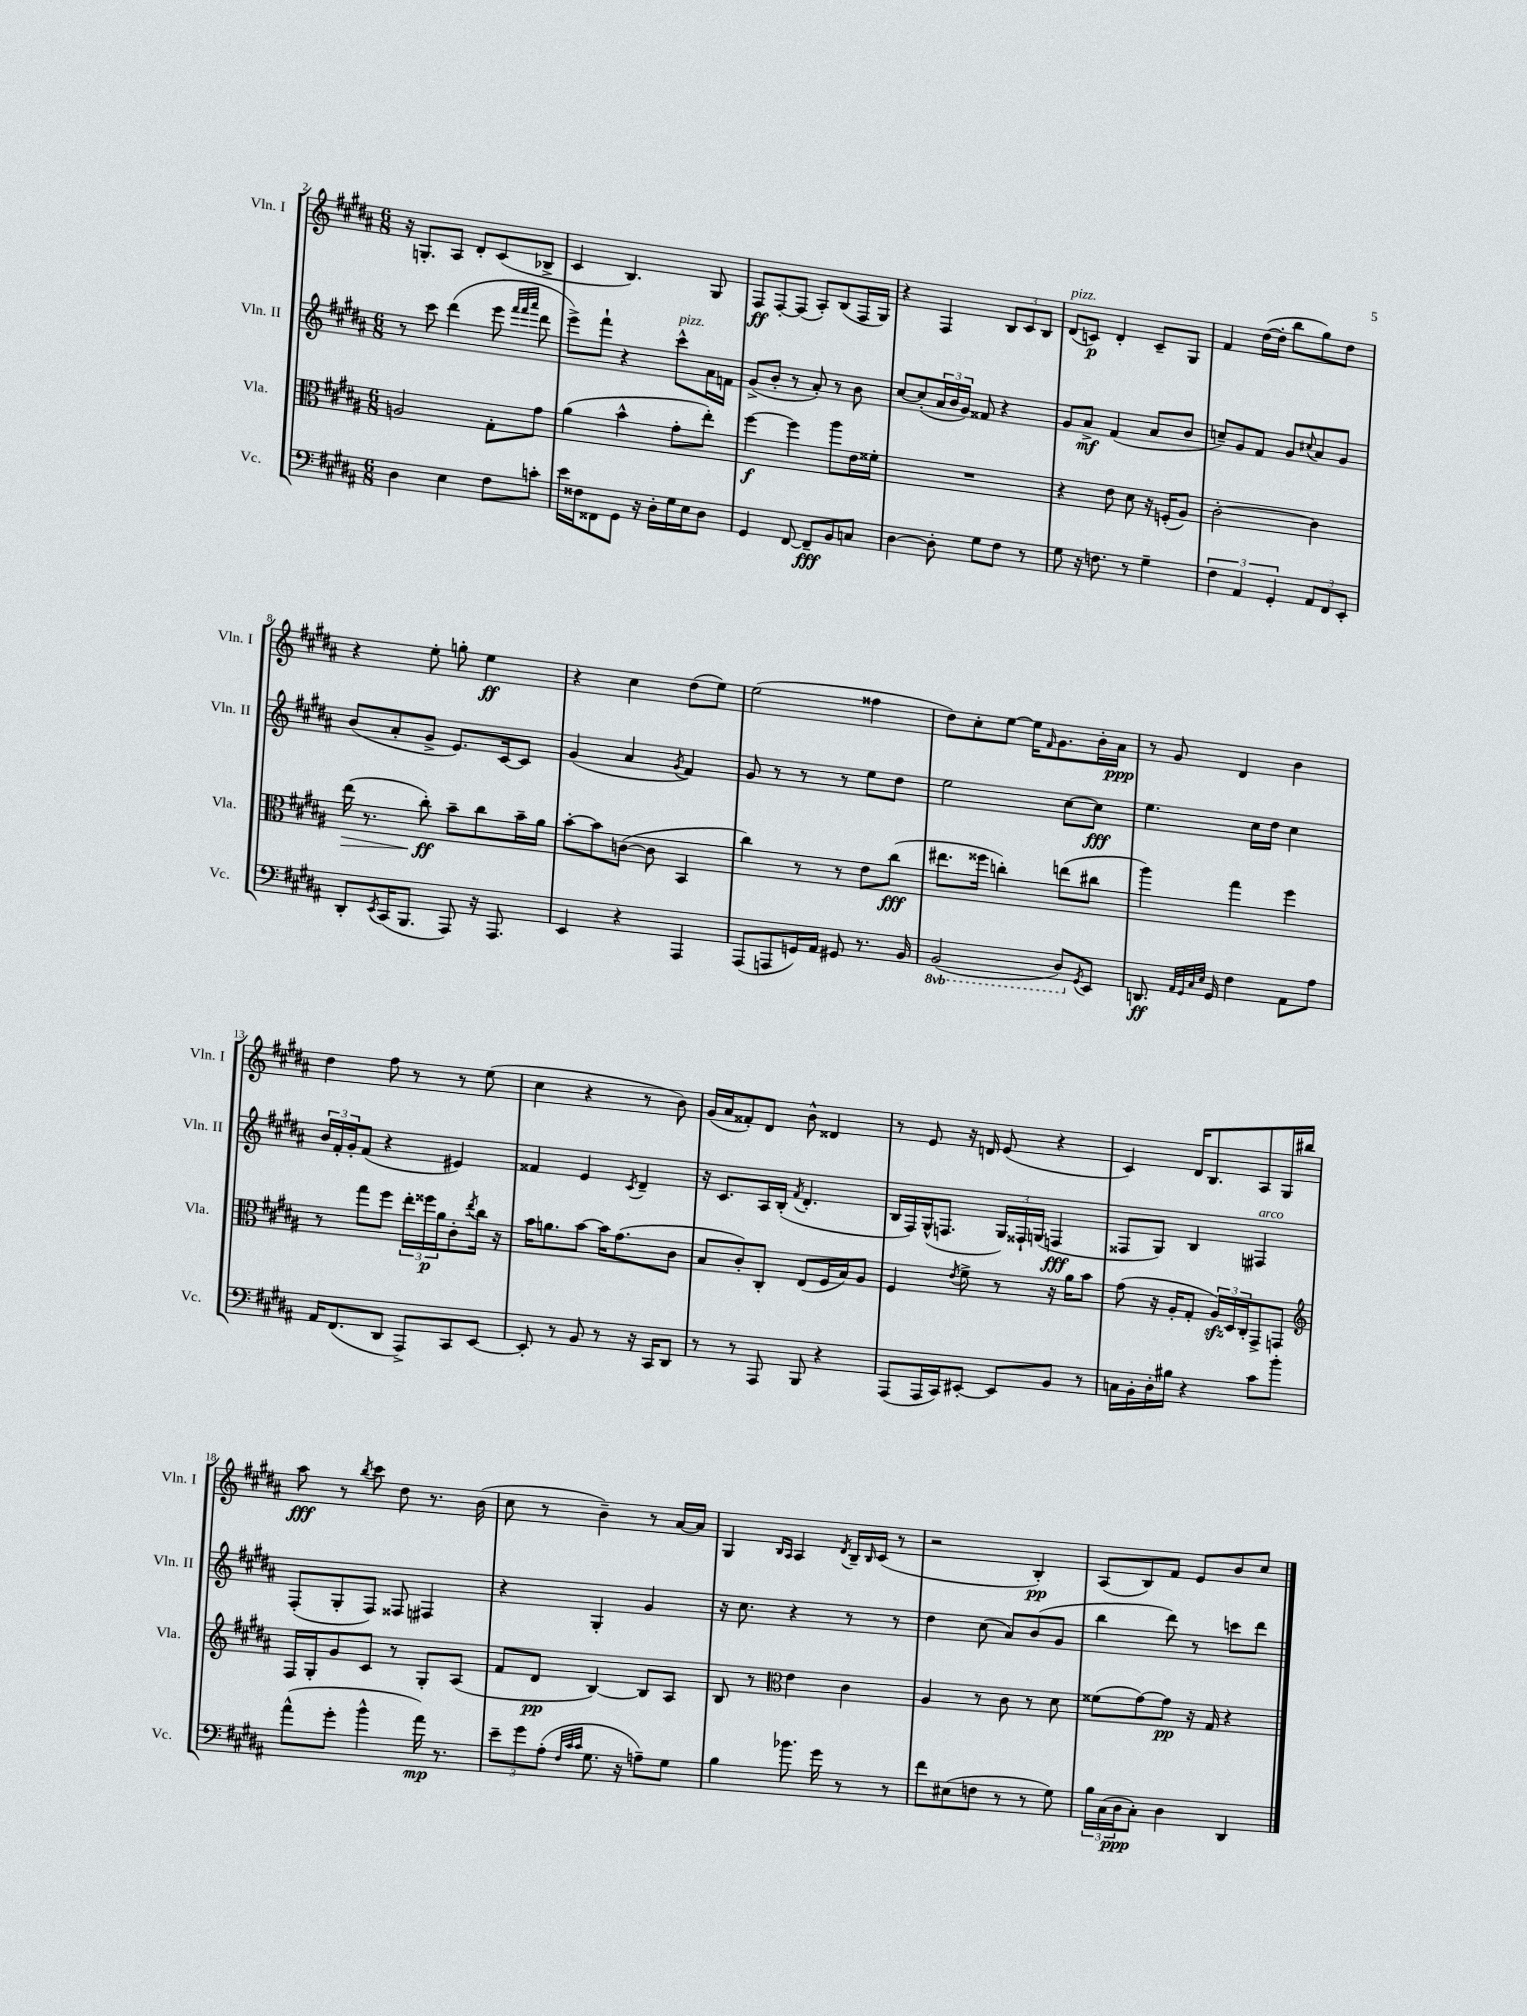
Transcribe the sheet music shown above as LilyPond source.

<<
\new StaffGroup <<
\new Staff = "s0" \with { instrumentName = "Vln. I" shortInstrumentName = "Vln. I" } {
    \clef treble \key b \major \numericTimeSignature \time 6/8
    r16 g8.-. ais8 dis'8-. cis'8( bes8-> |
    cis'4 b4.) gis8 |
    fis8\ff fis8~-. fis8( ais8-.) b8( fis16 gis16) |
    r4 fis4 \tuplet 3/2 { b8 cis'8 b8 } |
    dis'8^\markup { \italic "pizz." }( c'8\p) dis'4-. c'8-- gis8 |
    fis'4 dis''16~( dis''16-. b''8 gis''8) dis''8 |
    r4 e''8-. g''8-. e''4\ff |
    r4 cis''4 dis''8( e''8) |
    e''2( fisis''4 |
    dis''8) cis''8-. e''8~ e''16 \grace { fis'16 } gis'8. b'16-. ais'16\ppp |
    r8 gis'8 dis'4 b'4 |
    dis''4 fis''8 r8 r8 e''8( |
    cis''4 r4 r8 b'8) |
    gis'16( ais'16 fisis'8-.) dis'8 b'8-^ disis'4 |
    r8 e'8 r16 d'16 e'8( r4 |
    cis'4) dis'16 b8. ais8 gis16 bis''16 |
    ais''8\fff r8 \acciaccatura { b''8 } cis'''8 dis''8 r8. b'16( |
    cis''8 r8 b'4--) r8 ais'16~ ais'16 |
    gis4 \grace { b16 ais16 } ais4 \acciaccatura { dis'8 } b16-- \grace { b16 } cis'16( r8 |
    r2 b4-.\pp) |
    ais8( b8) fis'8 e'8 b'8 cis''8 \bar "|." |
}
\new Staff = "s1" \with { instrumentName = "Vln. II" shortInstrumentName = "Vln. II" } {
    \clef treble \key b \major \numericTimeSignature \time 6/8
    r8 cis'''8 dis'''4( e'''8 \grace { fis'''32 fis'''32 ais'''32 } dis'''8 |
    e'''8->) fis'''8-! r4 cis'''8-^^\markup { \italic "pizz." } ais'16 f'16 |
    gis'8->( b'8-. r8 ais'8-.) r8 b'8 |
    cis''8~ cis''8-.( \tuplet 3/2 { ais'16 b'16 gis'16) } fisis'8 r4 |
    gis'8 ais'8->\mf fis'4( ais'8 b'8 |
    c''8--) gis'8 fis'8 gis'8 \appoggiatura { cis''8 } ais'8 gis'8 |
    b'8( ais'8-. gis'8-> e'8.) cis'16~ cis'8 |
    gis'4( ais'4 \acciaccatura { gis'8 } fis'4) |
    gis'8 r8 r8 r8 e''8 dis''8 |
    e''2 cis''8~ cis''8\fff |
    e''4. cis''16 dis''16 cis''4 |
    \tuplet 3/2 { b'16 fis'16-. gis'16-. } fis'8( r4 eis'4) |
    fisis'4 e'4 \acciaccatura { cis'8 } dis'4-- |
    r16 cis'8. ais16 b16-.( \acciaccatura { fis'8 } dis'4.-. |
    b16 fis16) gis16-^( f8. \tuplet 3/2 { gis16) fisis16-! g16( } f4\fff |
    fisis8 gis8) b4 fis4^\markup { \italic "arco" } |
    fis8-.( gis8-. fis8) fisis8 fis4 |
    r4 gis4-. gis'4 |
    r16 cis''8. r4 r8 r8 |
    dis''4 cis''8( ais'8) b'8( gis'8 |
    b''4 dis'''8) r8 c'''8 dis'''8 \bar "|." |
}
\new Staff = "s2" \with { instrumentName = "Vla." shortInstrumentName = "Vla." } {
    \clef alto \key b \major \numericTimeSignature \time 6/8
    a2 gis8-. gis'8 |
    ais'4( b'4-^ gis'8-. e''8-.) |
    fis''4~\f fis''4 ais''8 e'16 fisis'16-. |
    R2. |
    r4 e'8 dis'8 r16 f16-.( ais8) |
    cis'2~-. cis'4 |
    e''16\>( r8. cis''8-.\ff\!) b'8-- cis''8 b'16-- ais'16 |
    b'8~-. b'8 c'8~( c'8 b,4 |
    cis''4) r8 r8 e'8 cis''8\fff( |
    eis''8. fisis''16 c''4-.) e''8( cis''8 |
    ais''4) gis''4 fis''4 |
    r8 gis''8 fis''8 \tuplet 3/2 { e''16-. fisis''16\p ais'16 } cis'8-. \acciaccatura { e''8 } cis''16 r16 |
    b'16 a'8. b'8~ b'16 gis'8.( cis'8 |
    b8 cis'8-.) cis8-. e8( fis16 b16) ais8 |
    fis4 \acciaccatura { e'8 } fis'8-> r8 r16 ais'16 b'8 |
    gis'8( r16 ais16-. gis8-. \tuplet 3/2 { ais16\sfz) dis16 cis16-. } gis,8-> g,8 |
    \clef treble fis16 gis16-. gis'8 cis'8 r8 gis8-. ais8( |
    fis'8 dis'8\pp b4~) b8 ais8 |
    b8 r8 \clef alto e'4 cis'4 |
    ais4 r8 cis'8 r8 dis'8 |
    fisis'8( gis'8~) gis'8\pp r16 gis16 r4 \bar "|." |
}
\new Staff = "s3" \with { instrumentName = "Vc." shortInstrumentName = "Vc." } {
    \clef bass \key b \major \numericTimeSignature \time 6/8 \set Staff.ottavationMarkups = #ottavation-simple-ordinals
    dis4 e4 fis8 c'8-. |
    e'16 fisis16 fisis,8 gis,8 r16 dis16-. gis16 e16 dis8 |
    gis,4 fis,8~ fis,8--\fff b,8 c8 |
    dis4~ dis8-. gis8 fis8 r8 |
    gis8 r16 f8. r8 gis4-- |
    \tuplet 3/2 { fis4 ais,4 gis,4-. } \tuplet 3/2 { ais,8 fis,8 e,8-. } |
    dis,8-. \acciaccatura { e,8 } cis,16( b,,8. ais,,8) r16 ais,,8. |
    e,4 r4 ais,,4 |
    ais,,8( a,,8 g,16) ais,16 gis,8 r8. b,16 |
    \ottava #-1 b,,2( dis,8) \ottava #0 \acciaccatura { gis,8 } e,8 |
    d,8.\ff \grace { ais,32 gis,32 cis32 e32 } gis,16 fis4 ais,8 ais8 |
    ais,16 fis,8.( dis,8 ais,,8->) cis,8 e,8~ |
    e,8-. r8 b,8 r8 r16 cis,16 dis,8 |
    r8 r8 ais,,8 b,,8 r4 |
    ais,,8( ais,,16 cis,16) eis,8~-. eis,8 b,8 r8 |
    c16 b,16-. dis16-. bis16 r4 cis'8 b'8-. |
    ais'8-^( gis'8-. b'4-^ ais'16\mp) r8. |
    \tuplet 3/2 { e'8-- gis'8 ais8-.( } \grace { fis32 cis'32 cis'32 } gis8. r16 a8--) gis8 |
    b4 bes'8. gis'16 r8 r8 |
    fis'8 eis8( f8 r8 r8 gis8) |
    \tuplet 3/2 { b16 cis16( dis16\ppp } cis8-.) dis4 dis,4 \bar "|." |
}
>>
>>
\layout { \context { \Score currentBarNumber = #2 } }
